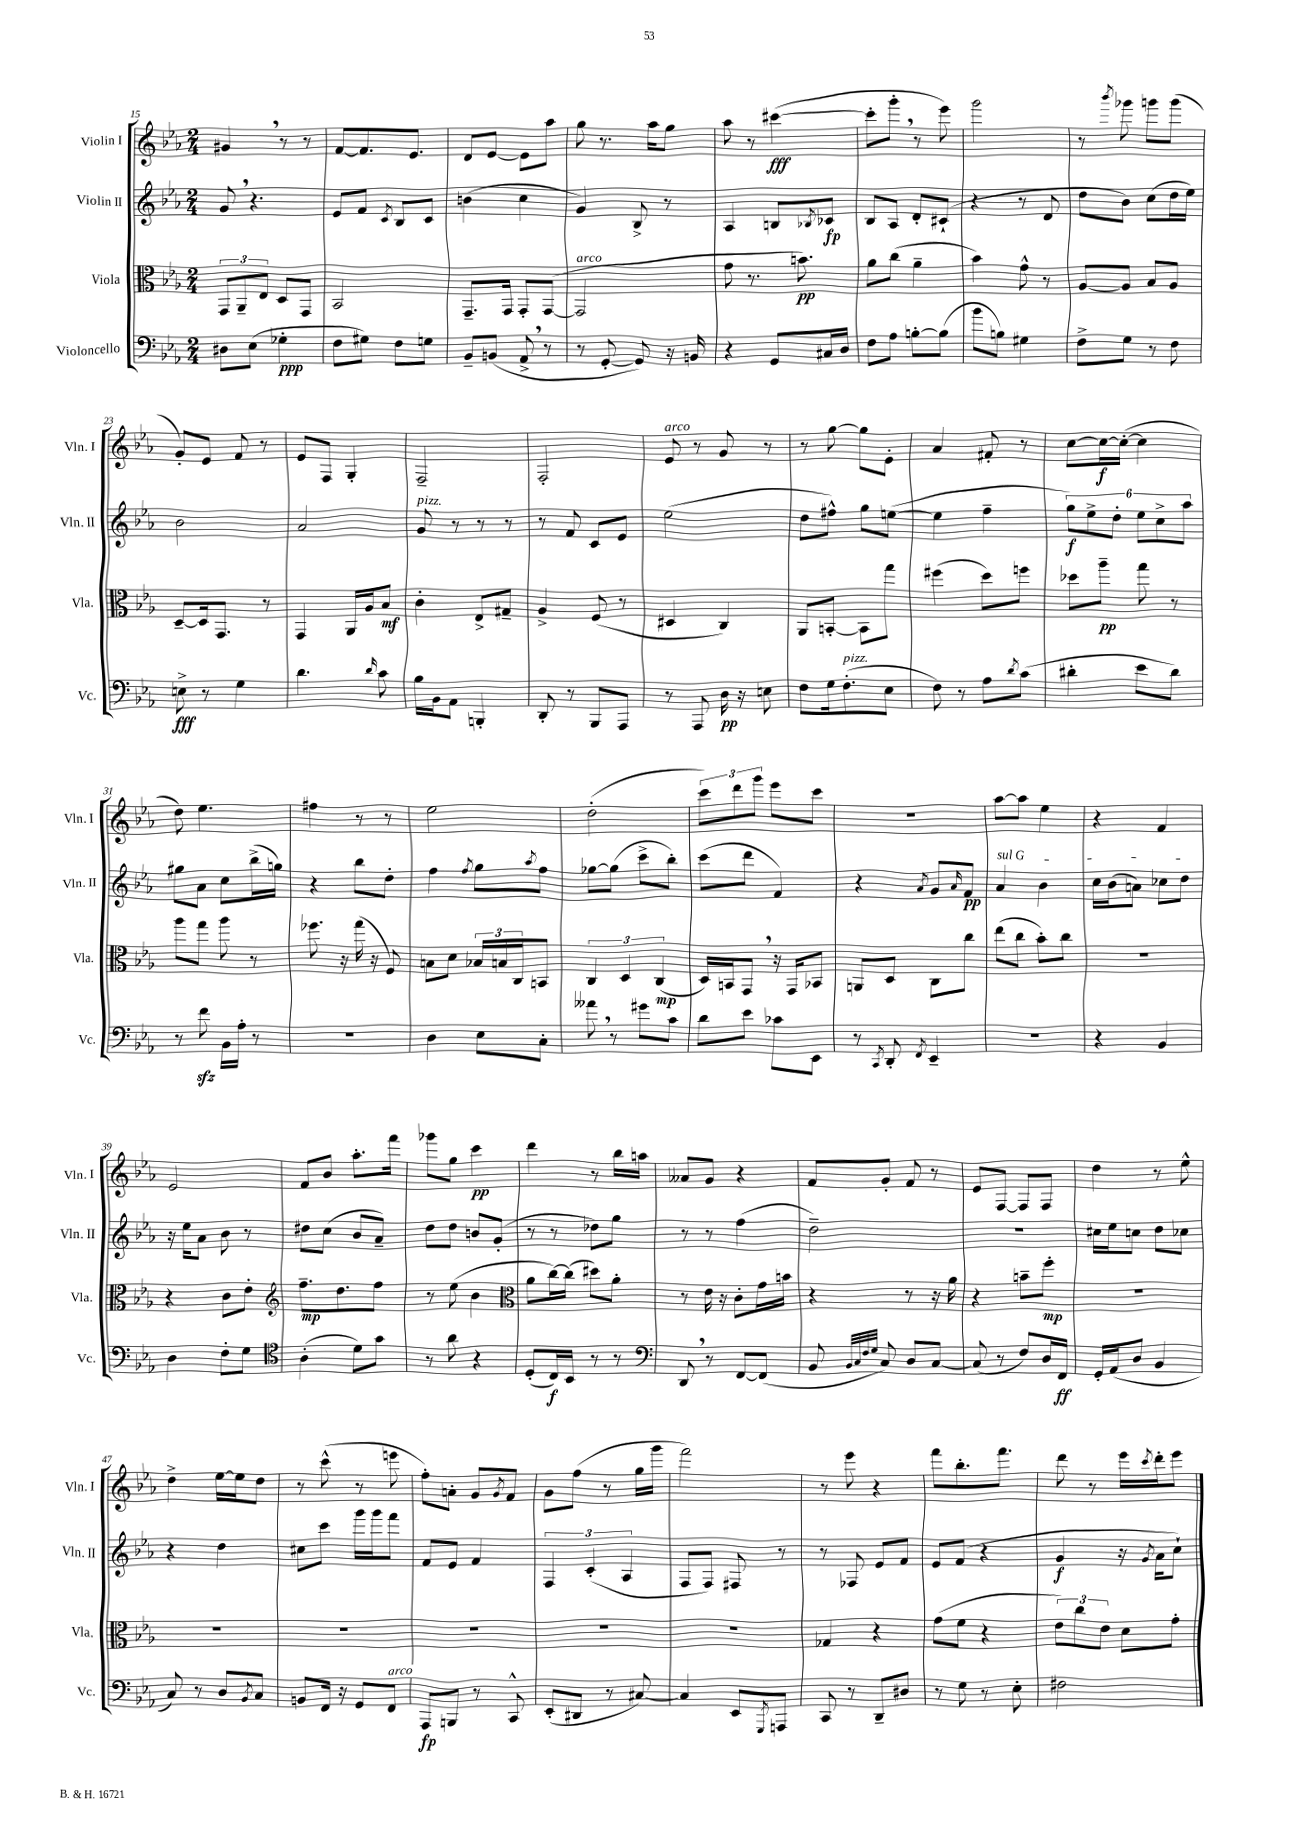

**kern	**kern	**kern	**kern
*staff4	*staff3	*staff2	*staff1
*clefF4	*clefC3	*clefG2	*clefG2
*k[b-e-a-]	*k[b-e-a-]	*k[b-e-a-]	*k[b-e-a-]
*M2/4	*M2/4	*M2/4	*M2/4
8D#	12GG	8g	4g#
.	12AA-~	.	.
(8E-	.	4.r	.
.	12E-	.	.
4G-'	8D	.	8r
.	8GG	.	8r
=	=	=	=
8F	2BB-	8e-	[8f
8G#)	.	8f	8.f]
.	.	8qc	.
8F	.	8B-	.
.	.	.	8.e-
8G	.	8c	.
=	=	=	=
8BB-~	8.GG~	(4b	8d
(8BB	.	.	[8e-
.	16GG	.	.
8AA-^	8GG'	4cc	8e-]
8r	([8GG	.	8aa-
=	=	=	=
8r	2GG]	4g)	8gg
[8GG'	.	.	8.r
8GG])	.	8B-^	.
.	.	.	16aa-
16r	.	8r	8gg
16BB	.	.	.
=	=	=	=
4r	8g	4A-	8aa-
.	8.r	.	8r
8GG	.	8B	([4ccc#
.	8.b)	.	.
.	.	8qB-	.
16C#	.	8c-	.
16D	.	.	.
=	=	=	=
8F	8a-	8B-	8ccc#']
8A-	(8cc	8A-	8ggg'
[8B'	4a-~	8d'	8r
(8B]	.	(8c#`	8eee-)
=	=	=	=
8b-	4b-)	4r	2ggg
8B)	.	.	.
4G#	8g^^	8r	.
.	8r	8d	.
=	=	=	=
8F^	[8A-	8dd	8r
.	.	.	8qbbb-
8G	8A-]	8b-)	8ggg-
8r	8B-	(8cc	8ggg
8F	8A-	16dd	(8ggg
.	.	16ee-)	.
=	=	=	=
8E^	[8D~	2b-	8g')
8r	16D]	.	8e-
.	8.GG	.	.
4G	.	.	8f
.	8r	.	8r
=	=	=	=
4.d	4GG	2a-	8e-
.	.	.	8F
.	16AA-	.	4G'
.	16A-	.	.
16qqd	.	.	.
8c	8B-	.	.
=	=	=	=
16B-	4c'	8g	2F~
16BB-	.	.	.
8AA-	.	8r	.
4BBB'	8E-^	8r	.
.	8G#~	8r	.
=	=	=	=
8DD'	4A-^	8r	2F'
8r	.	8f	.
8BBB-	(8F	8c	.
8AAA-	8r	8e-	.
=	=	=	=
8r	4D#	(2ee-	8e-
8AAA-	.	.	8r
16D	4C)	.	8g
16r	.	.	.
8E	.	.	8r
=	=	=	=
8F	8AA-	8dd	8r
16G	[8BB'	8ff#^^)	[8gg
(8.F'	.	.	.
.	8BB]	8gg	8gg]
8E-	8gg	([8ee	8e-'
=	=	=	=
8F)	(4ff#	4ee]	4a-
8r	.	.	.
8A-	8dd)	4ff~	8f#'
8qd	.	.	.
(8c	8ff	.	8r
=	=	=	=
4d#'	8dd-	12gg)	[8cc
.	.	12ee-^	.
.	8aa-~	.	16cc_
.	.	12dd'	.
.	.	.	(16cc'_
8e-	8gg	12ee-	4cc]
.	.	12cc^	.
8d#)	8r	.	.
.	.	12aa-	.
=	=	=	=
8r	8aa-	8gg#	8dd)
8f	8gg	8a-	4.ee-
16BB-	8aa-	8cc	.
16A-'	.	.	.
8r	8r	(16bb-^	.
.	.	16gg)	.
=	=	=	=
2r	8.ff-	4r	4ff#
.	16r	.	.
.	(16gg	8bb-	8r
.	16r	.	.
.	8F)	8dd'	8r
=	=	=	=
4D	8B	4ff	2ee-
.	8d	.	.
.	.	8qff	.
8E-	24B-	8gg	.
.	24B	.	.
.	24C	.	.
.	.	8qaa-	.
8C'	8BB	8ff	.
=	=	=	=
8a--	6C	[8gg-	(2dd'
8r	.	(8gg-]	.
.	6D	.	.
8g#	.	8ccc^	.
.	(6C	.	.
8c	.	8bb-')	.
=	=	=	=
8d	16D)	(8ccc	12ccc)
.	16BB	.	.
.	.	.	12ddd
8e-	8GG	8ddd	.
.	.	.	12ggg
8c-	16r	4f)	8eee-
.	16GG	.	.
8EE-	8BB-	.	8ccc
=	=	=	=
8r	8AA	4r	2r
8qCC	.	.	.
8DD'	8D	.	.
8qFF	.	8qa-	.
4EE-~	8C	8g	.
.	.	16qqa-	.
.	8cc	8f	.
=	=	=	=
2r	(8ee-	4a-	[8aa-
.	8cc	.	8aa-]
.	8b-')	4b-	4ee-
.	8cc	.	.
=	=	=	=
4r	2r	16cc	4r
.	.	(16b-	.
.	.	8a)	.
4BB-	.	8cc-	4f
.	.	8dd	.
=	=	=	=
4D	4r	16r	2e-
.	.	16ee-	.
.	.	8a-	.
8F'	8c	8b-	.
8G	8e-'	8r	.
=	=	=	=
*clefC4	*clefG2	*	*
(4A-'	8.ff~	8dd#	8f
.	.	(8cc	8b-
.	8.dd	.	.
8d)	.	8b-	8.aa-'
8g	8ff	8a-~)	.
.	.	.	16fff
=	=	=	=
8r	8r	8dd	8ggg-
8a-	(8ee-	8dd	8gg
4r	4b-	8b	4ccc
.	.	(8g'	.
=	=	=	=
*	*clefC3	*	*
(8D'	8a-	8r	4ddd
16C)	[16cc)	8r	.
16BB-	(16cc]	.	.
8r	8dd#)	8dd-)	8r
8r	8a-'	8gg	16bb-
.	.	.	16aa
=	=	=	=
*clefF4	*	*	*
8DD	8r	8r	8a--
8r	16e-	8r	8g
.	16r	.	.
[8FF	8c'	(4ff	4r
(8FF]	16g	.	.
.	16b	.	.
=	=	=	=
8BB-	4r	2dd~)	8f
32qqBB-	.	.	.
32qqC	.	.	.
32qqF	.	.	.
32qqG	.	.	.
8C)	.	.	8g'
8D	8r	.	8f
[8C	16r	.	8r
.	16a-	.	.
=	=	=	=
(8C]	4r	2r	8e-
8r	.	.	[8F
8F)	8b~	.	8F]
16D	8ff'	.	8F
16FF	.	.	.
=	=	=	=
16GG'	2r	16cc#	4dd
(16AA-	.	16ee-	.
8D	.	8cc	.
4BB-	.	8dd	8r
.	.	8cc-	8ee-^^
=	=	=	=
8C)	2r	4r	4dd^
8r	.	.	.
8D	.	4dd	[16ee-
.	.	.	16ee-]
8qBB-	.	.	.
8C	.	.	8dd
=	=	=	=
8BB	2r	8cc#	8r
16FF	.	8ccc	(8ccc^^
16r	.	.	.
8GG	.	16ggg	8r
.	.	16ggg	.
8FF	.	8fff	8eee
=	=	=	=
8AAA-	2r	8f	8ff')
8BBB	.	8e-	8a'
8r	.	4f	8g
.	.	.	8qg
8CC^^	.	.	8f
=	=	=	=
(8EE-'	2r	6F	8g
8DD#	.	.	(8ff
.	.	(6c'	.
8r	.	.	8r
.	.	6A-	.
[8C#)	.	.	16gg
.	.	.	16ggg
=	=	=	=
4C#]	2r	8F	2fff)
.	.	8F)	.
8EE-	.	8F#	.
8qGGG	.	.	.
8AAA	.	8r	.
=	=	=	=
8CC	4G-	8r	8r
8r	.	8F-	8eee-
8DD~	4r	8e-	4r
8D#	.	8f	.
=	=	=	=
8r	(8g	8e-	8fff
8G	8f	(8f	8.bb-'
8r	4r	4r	.
.	.	.	8.fff
8E-'	.	.	.
=	=	=	=
2F#	12e-)	4g	8ddd
.	12cc	.	.
.	.	.	8r
.	12e-	.	.
.	8d	16r	16eee-
.	.	8qg	8qccc
.	.	16a-	16ddd'
.	8g'	8cc`)	8eee-
==	==	==	==
*-	*-	*-	*-
